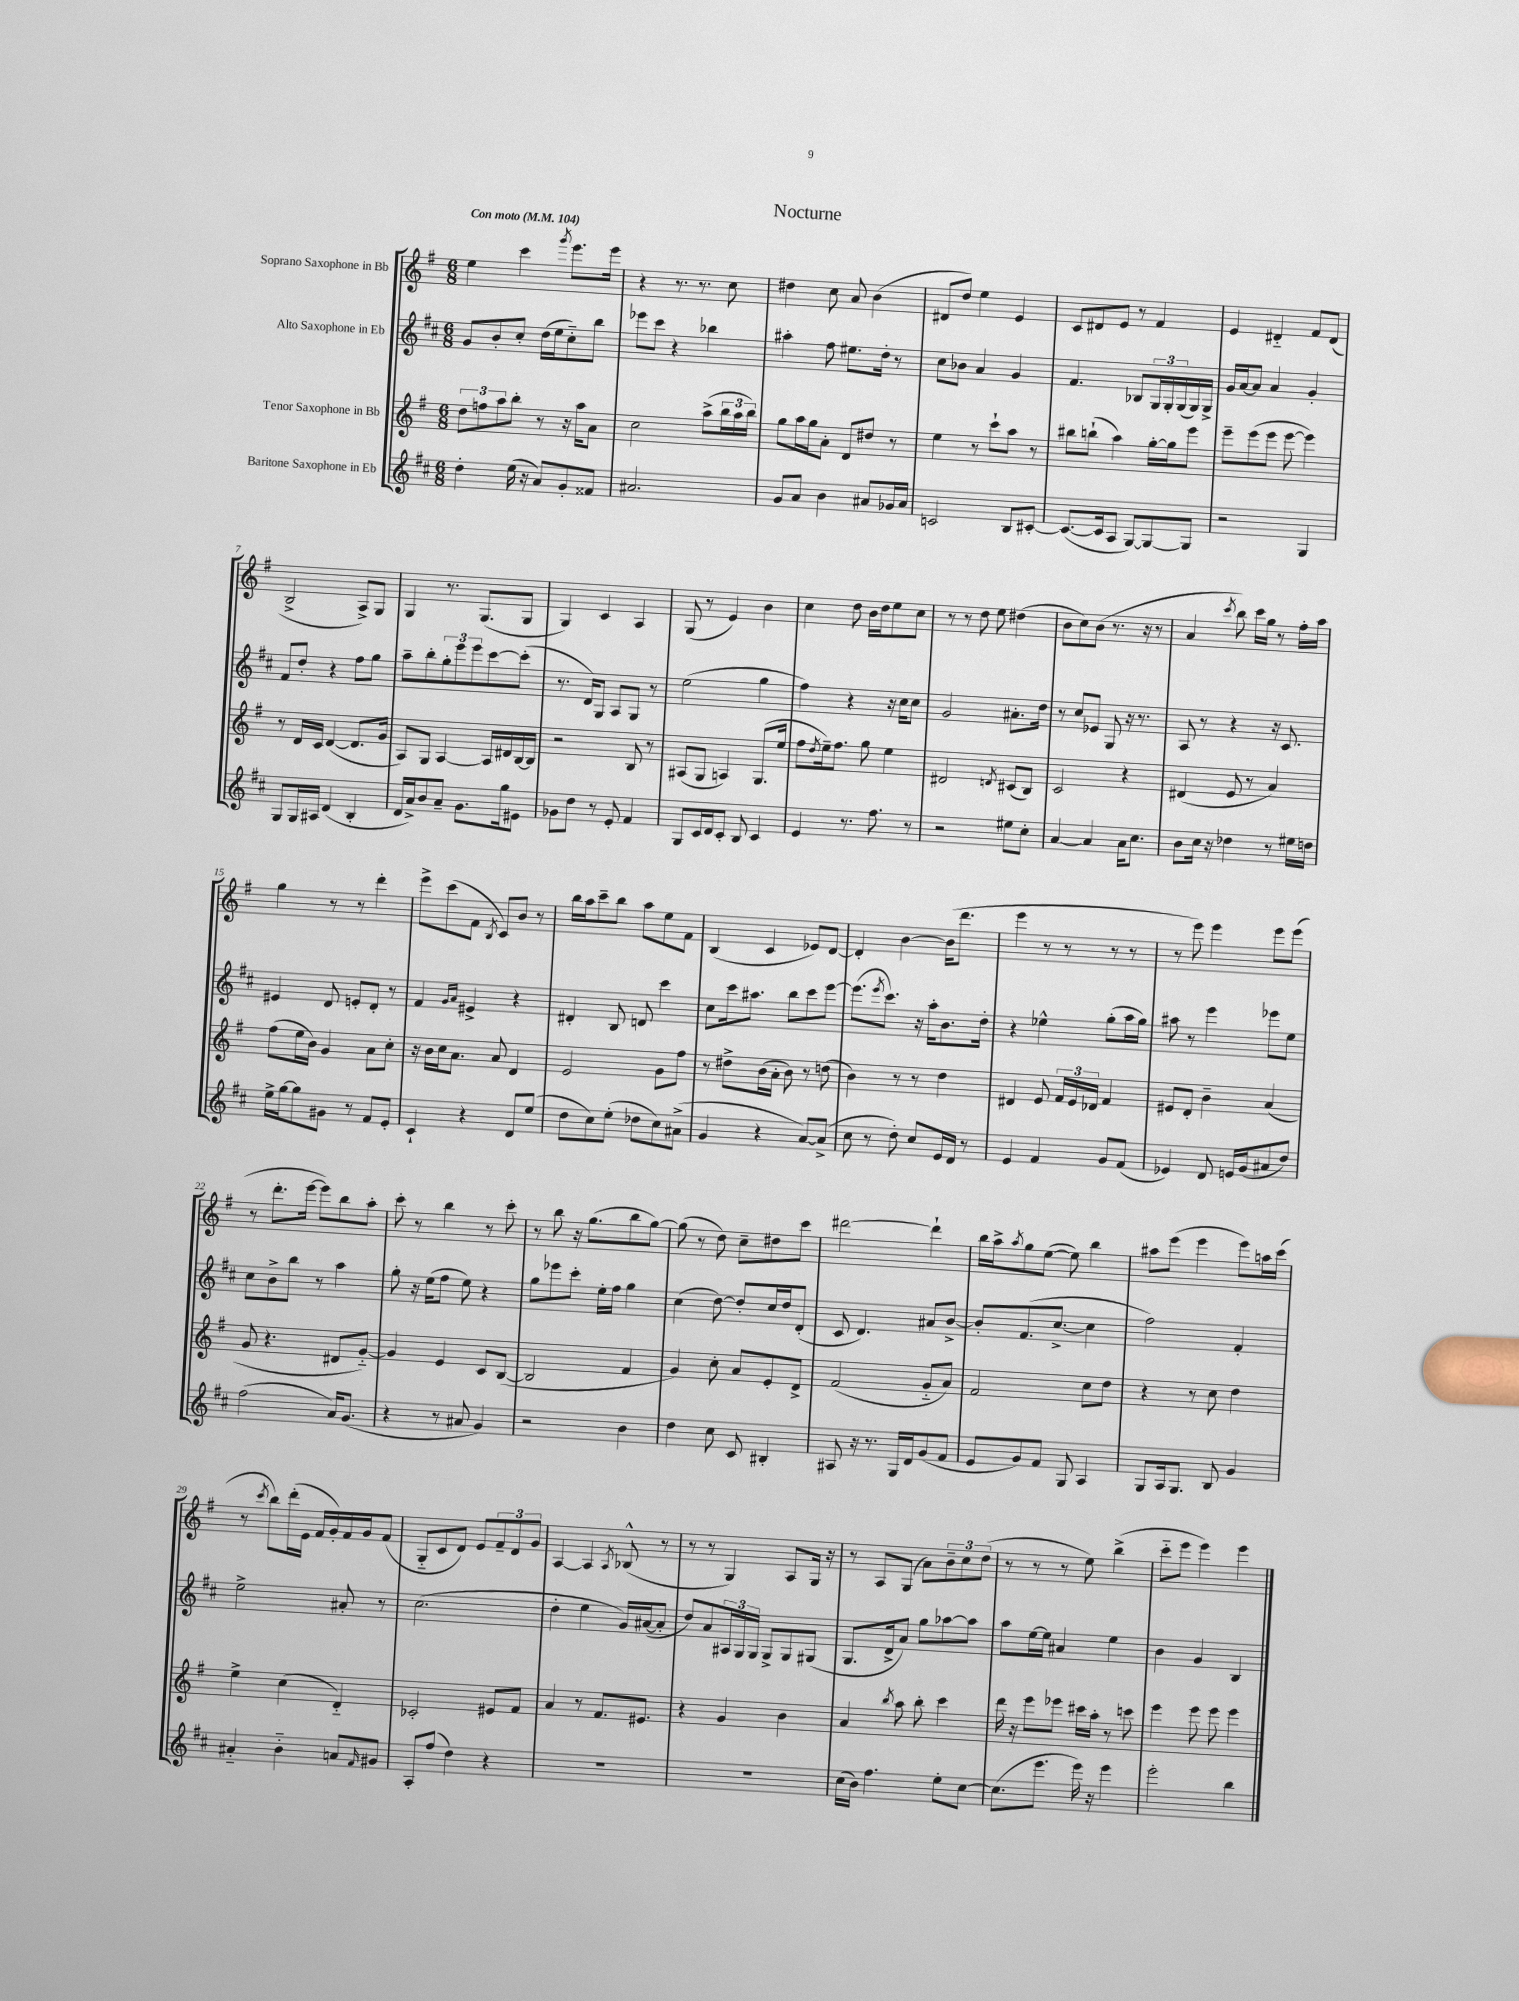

**kern	**kern	**kern	**kern
*part4	*part3	*part2	*part1
*staff4	*staff3	*staff2	*staff1
*I"Baritone Saxophone in Eb	*I"Tenor Saxophone in Bb	*I"Alto Saxophone in Eb	*I"Soprano Saxophone in Bb
*clefG2	*clefG2	*clefG2	*clefG2
*k[f#c#]	*k[f#]	*k[f#c#]	*k[f#]
*M6/8	*M6/8	*M6/8	*M6/8
*MM104	*MM104	*MM104	*MM104
=1	=1	=1	=1
!	!	!	!LO:TX:a:B:t=Con moto
4dd'\	12dd\L	8g/L	4ee\
.	12ffn\	.	.
.	.	8b'/	.
.	12aa\	.	.
(16ee\	8bb'\J	8cc#'/J	4ccc\
16r	.	.	.
8a/L)	8r	(16dd\LL	.
.	.	16ee\J	.
.	.	.	8qggg/
8g'/	16r	8cc#\)	8.eee\L
.	16aa\KL	.	.
8f##X/J	8a\J	8bb\J	.
.	.	.	16eee\Jk
=2	=2	=2	=2
2.a#X/	2cc\	8eee-X\L	4r
.	.	8ccc#\J	.
.	.	4r	8.r
.	.	.	8.r
.	(8aa^\L	4bb-X\	.
.	24bb\L	.	8cc\
.	24aa\	.	.
.	24bb\JJ)	.	.
=3	=3	=3	=3
8g/L	8gg\L	4aa#X'\	4dd#X\
8a/J	16aa\L	.	.
.	16gg\J	.	.
4b\	8a'\J	8ff#\	8cc\
.	8d/L	8.ee#X\L	8a/
8a#X/L	8dd#X/J	.	(4b\
.	.	16dd'\Jk	.
16g-X/L	8r	8r	.
16a#/JJ	.	.	.
=4	=4	=4	=4
2cn/	4ee\	8cc#\L	8d#X/L
.	.	8b-X\J	8dd/J)
.	8r	4a/	4ee\
.	8ccc`\L	.	.
8B/L	8aa\J	4g/	4e/
[8c#X'/J	8r	.	.
=5	=5	=5	=5
(8.c#/L_	8bb#X\L	4.f#/	8c/L
.	(8bbn`\J	.	8d#X/
16c#/k]	.	.	.
8A/J	4aa\)	.	8e/J
[8G/L)	.	8B-X/L	8r
8G/_	[16gg'\LL	24G/L	4f#/
.	.	24G'/	.
.	16gg\J]	.	.
.	.	(24G/	.
8G/J]	8eee\J	16G/)	.
.	.	16G^/JJ	.
=6	=6	=6	=6
2r	8eee~\L	16g/LL	4e/
.	.	[16a/J	.
.	(8eee\	8a/J]	.
.	8eee\J	4a/	4d#X/
.	[8eee\	.	.
4G/	4eee\])	4g'/	8f#/L
.	.	.	(8d#/J
!!LO:LB:g=z
=7	=7	=7	=7
8G/L	8r	8f#/L	2B^/
16G/L	16d/LL	8dd'/J	.
16A#X/JJ	16c/JJ	.	.
(4d/	([4d/	4r	.
4B'/	8.d/L]	8ff#\L	8A^/L)
.	.	8gg\J	8G/J
.	16g/Jk	.	.
=8	=8	=8	=8
16d/LL	8A/L)	8aa~\L	4G/
16a^/J)	.	.	.
8b/	8G/J	8bb'\	.
8a~/J	[4A/	12gg'\	8.r
.	.	12eee\	.
8.g\L	.	.	.
.	.	12eee\	.
.	.	.	(8.G/L
.	16A/LL]	[8ccc#\	.
16gg\k	16d#X/	.	.
8e#X\J	[16B/	(8ccc#'\J]	8G/J
.	16B/JJ]	.	.
=9	=9	=9	=9
8g-X\L	2r	8.r	4G/)
8dd\J	.	.	.
.	.	16d/KL)	.
8r	.	8G/J	4c/
8e'/	.	8A/L	.
4f#/	8B/	8G/J	4A/
.	8r	8r	.
=10	=10	=10	=10
8G/L	(8A#X/L	(2ee\	(8G/
16c#/L	8G/J	.	8r
16d/J	.	.	.
8c#'/J	4An/)	.	4e/)
8B/	.	.	.
4c#/	(8.G/L	4gg\	4b\
.	16ee/Jk	.	.
=11	=11	=11	=11
4e/	8ff#\L	4ff#\)	4cc\
.	8qdd/	.	.
.	16ee~\k)	.	.
.	8.ff#\J	.	.
8.r	.	4r	8dd\
.	8gg\	.	16b\LL
8.ff#\	.	.	16dd\J
.	4ee\	16r	8ee\
.	.	16cc#\KL	.
8r	.	8cc#\J	8cc\J
=12	=12	=12	=12
2r	2d#X/	2g/	8r
.	.	.	8r
.	.	.	8dd\
.	.	.	8ee\
.	8qdn/	.	.
8ee#X\L	(8c#X/L	8.a#X'\L	(4dd#X\
8cc#'\J	8B/J)	.	.
.	.	16dd\Jk	.
=13	=13	=13	=13
[4a/	2c/	8r	8b\L
.	.	8cc#/L	8cc\)
4a/]	.	8e-X/J	(8b\J
.	.	8G/	8.r
16a\KL	4r	16r	.
8.cc#\J	.	8.r	16r
.	.	.	8r
=14	=14	=14	=14
8b\L	(4d#X/	8A/	4a/
16cc#\Jk	.	8r	.
16r	.	.	.
.	.	.	8qccc/
4dd-X\	8e/	4r	8bb\)
.	8r	.	16ccc\LL
.	.	.	16gg\JJ
8r	4a/)	16r	8r
.	.	8.c#/	.
16ee#X\LL	.	.	16ff#'\LL
16ddn\JJ	.	.	16aa\JJ
!!LO:LB:g=z
=15	=15	=15	=15
16ee^\LL	(8ff#\L	4e#X/	4gg\
[16gg\J	.	.	.
8gg\]	16ee\L	.	.
.	16b\JJ)	.	.
8g#X\J	4g/	8d/	8r
8r	.	8en'/L	8r
8f#/L	8a\L	8d'/J	4ddd'\
8e'/J	8cc'\J	8r	.
=16	=16	=16	=16
4c#`/	16r	4f#/	8eee^\L
.	16b\LL	.	.
.	16cc\J	.	(8ccc\
.	8.a\J	.	.
.	.	16qqg/LL	.
.	.	16qqa/JJ	.
4r	.	4e#X^/	8f#\J
.	.	.	8qB/
.	8a/	.	8c/L)
8d/L	4d/	4r	8b/J
(8ee/J	.	.	8r
=17	=17	=17	=17
8dd\L	2e/	4d#X'/	16bb\LL
.	.	.	16aa\J
8cc#\)	.	.	8ccc~\
(8ee'\J	.	8B/	8bb\J
8dd-X\L	.	8dn/	8aa\L
8cc#\)	8g\L	4ccc#\	8ee\
(8a#X^\J	8ff#\J	.	8f#\J
=18	=18	=18	=18
4g/	8r	8cc#\L	(4B/
.	8dd#X^\L	16ccc#\k	.
.	.	8.aa#X\J	.
4r	(16b\L	.	4c/
.	16a'\JJ	.	.
.	8b\)	8bb\L	.
[8a/L)	8r	8ccc#\	8e-X/L)
(8a^/J]	(8ddn\	[8eee\J	[8d/J
=19	=19	=19	=19
8cc#\	4b\)	(8.eee\L]	4d'/]
8r	.	.	.
.	.	8qeee/	.
.	.	8.ccc#\J)	.
8dd'\)	8r	.	[4b\
8cc#/L	8r	16r	.
.	.	16aa'\KL	.
16e/L	4dd\	8.b\	(16b\KL]
16d/JJ	.	.	8.ddd\J
8r	.	.	.
.	.	16dd'\Jk	.
=20	=20	=20	=20
4e/	4d#X/	4r	4eee\
4f#/	8e/	4ee-X^^\	8r
.	24f#/LL	.	8r
.	24e/	.	.
.	24d-X/JJ	.	.
8g/L	4f#/	(8gg'\L	8r
(8f#/J	.	16aa\L	8r
.	.	16gg\JJ)	.
=21	=21	=21	=21
4e-X/)	8e#X/L	8aa#X\	8r
.	8d'/J	8r	8eee\)
8d/	4b~\	4eee\	4eee\
16en/LL	.	.	.
(16g/J	.	.	.
8a#X/	(4a/	8eee-X\L	8eee\L
8dd/J)	.	8ee\J	(8eee\J
!!LO:LB:g=z
=22	=22	=22	=22
(2ff#\	8g/	8cc#\L	8r
.	4.r	8b^\	8.ddd'\L
.	.	8bb\J	.
.	.	.	[16eee\Jk
.	.	8r	8eee\L])
16a/KL)	8d#X/L	4aa\	8bb\
(8.g/J	.	.	.
.	[8g/J)	.	8aa'\J
=23	=23	=23	=23
4r	4g/]	8gg'\	8ccc'\
.	.	16r	8r
.	.	(16ee\KL	.
8r	4e/	8ff#\J	4bb\
8a#X/	.	8ee\)	.
4g/)	8c/L	4r	8r
.	([8B/J	.	8ccc'\
=24	=24	=24	=24
2r	2B/]	8gg\L	8r
.	.	8eee-X\	8bb\
.	.	8ccc#'\J	16r
.	.	.	(8.gg\L
.	.	16ee'\LL	.
.	.	16ff#\JJ	.
4b\	4f#/	4gg\	8bb\
.	.	.	[8gg\J)
=25	=25	=25	=25
4dd\	4g/)	(4cc#\	(8gg\]
.	.	.	8r
8cc#\	8cc'\	[8dd\)	8dd\)
8c#/	8a/L	8dd'/L]	8cc~\L
4B#X'/	8e'/	16cc#/L	8dd#X\
.	.	16dd/J	.
.	8d^/J	(8d'/J	8ccc\J
=26	=26	=26	=26
8A#X/	(2f#/	8c#/	[2ddd#X\
16r	.	4.d/)	.
8.r	.	.	.
16G/LL	.	.	.
16d/J	.	.	.
(8g/	8g/L	8a#X/L	4ddd#`\]
8f#/J	8a/J)	[8b^/J	.
=27	=27	=27	=27
8e/L	2f#/	8b'/L]	16bb\LL
.	.	.	16aa^\J
.	.	.	8qaa/
8g/)	.	(8.f#/	8gg\
8f#/J	.	.	([8ee\J
.	.	[8.cc#^/J	.
8G/	.	.	8ee\])
4A/	8cc\L	4cc#\]	4bb\
.	8dd\J	.	.
=28	=28	=28	=28
8G/L	4r	2ff#\)	8aa#X\L
16A/k	.	.	(8eee\J
8.G/J	.	.	.
.	8r	.	4eee\
8B/	8cc\	.	.
4g/	4dd\	4f#'/	8eee\L)
.	.	.	16aan\L
.	.	.	(16ccc\JJ
!!LO:LB:g=z
=29	=29	=29	=29
4a#X/	4ee^\	2ee^\	8r
.	.	.	8qccc/
.	.	.	8bb\L)
4b\	(4cc\	.	(16ddd'\L
.	.	.	16e\JJ
.	.	.	16f#/LL
.	.	.	16g'/)
8an/L	4d/)	8a#X'/	16f#/
.	.	.	16g/J
16qqf#/	.	.	.
8g#X/J	.	8r	(8f#/J
=30	=30	=30	=30
8A'/L	2c-X'/	(2.cc#\	8G/L
(8ff#/J	.	.	8c/
4dd\)	.	.	8d/J)
.	.	.	8e/L
4r	8e#X/L	.	12f#~/
.	.	.	12d/
.	8f#/J	.	.
.	.	.	12g/J
=31	=31	=31	=31
2.r	4a/	4dd'\	[4A/
.	8r	4ee\	4A/]
.	8.f#/L	.	.
.	.	.	8qA/
.	.	16g/LL)	(8B-X^^/
.	8.e#X/J	([16a#X/J	.
.	.	8a#'/J]	8r
=32	=32	=32	=32
2.r	4r	8dd/L)	8r
.	.	8a/	8r
.	4g/	24A#X/L	4G/)
.	.	24G/	.
.	.	24G/JJ	.
.	.	8G^/L	.
.	4b\	8G/	8A/L
.	.	(8G#X/J	16G/Jk
.	.	.	16r
=33	=33	=33	=33
(16cc#\LL	4a/	8.G/L	8r
16b\JJ)	.	.	.
4.ff#\	.	.	8A/L
.	.	16d^/k	.
.	8qbb/	.	.
.	8aa\	8a/J)	(8G/J
.	8bb'\	8gg\L	8a\L)
8ee'\L	4ccc\	[8aa-X\	12b~\
.	.	.	12cc\
[8cc#\J	.	8aa-\J]	.
.	.	.	(12dd\J
=34	=34	=34	=34
(8.cc#\L]	16ddd\	8aa\L	8r
.	16r	.	.
.	8eee\L	[16ee\L	8r
8.eee\J	.	16ee\JJ]	.
.	8eee-X\J	4a#X/	8r
16eee\)	16ccc#X\LL	.	8ee\)
16r	16aa'\JJ	.	.
4eee\	8r	4ee\	(4bb^\
.	8cccn\	.	.
=35	=35	=35	=35
2eee'\	4eee\	4b\	8ccc\L
.	.	.	8eee\J
.	8eee\	4g/	4eee\)
.	8eee\	.	.
4bb\	4eee\	4B/	4eee\
==	==	==	==
*-	*-	*-	*-
